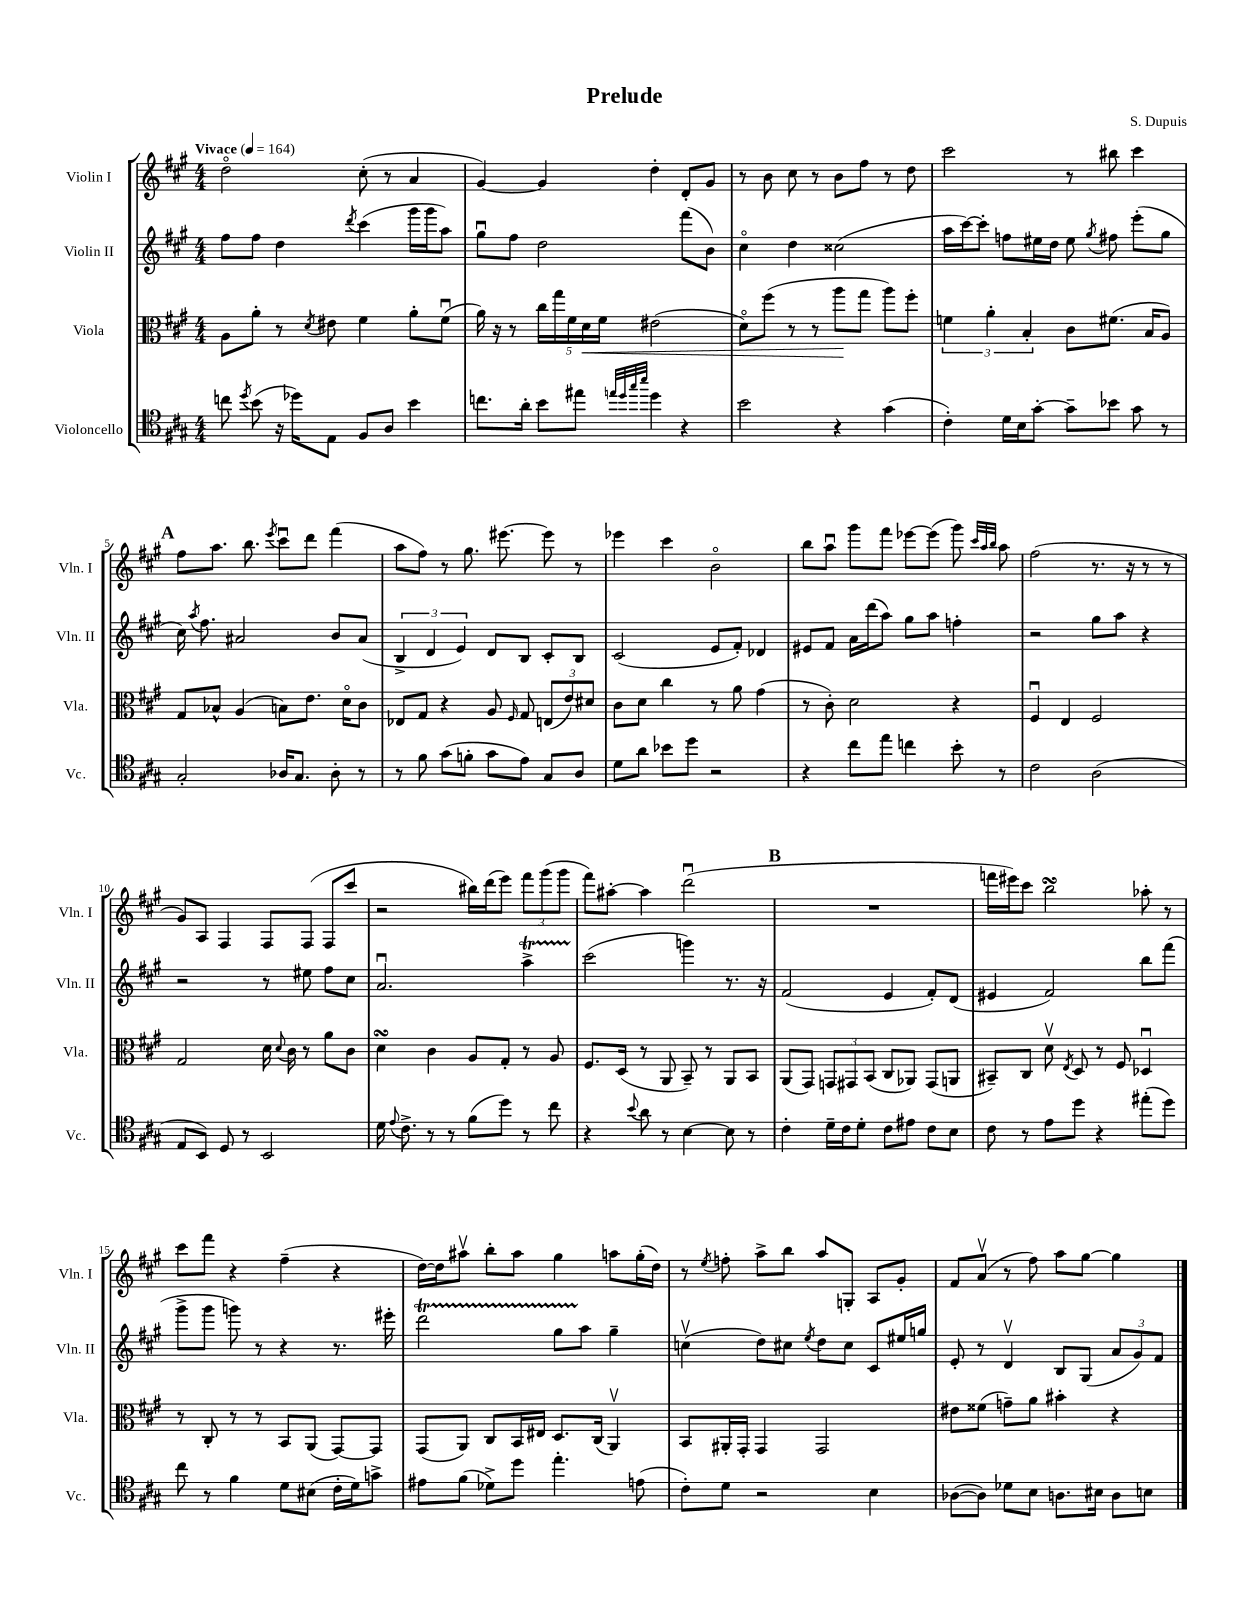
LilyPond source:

\header { title = "Prelude" composer = "S. Dupuis" }
<<
\new StaffGroup <<
\new Staff = "s0" \with { instrumentName = "Violin I" shortInstrumentName = "Vln. I" } {
    \clef treble \key a \major \numericTimeSignature \time 4/4 \tempo "Vivace" 4 = 164
    \autoBeamOff d''2\flageolet cis''8-.( r8 a'4 |
    gis'4~) gis'4 d''4-. d'8[-. gis'8] |
    r8 b'8 cis''8 r8 b'8[ fis''8] r8 d''8 |
    cis'''2 r8 bis''8 cis'''4 |
    \mark \markup { \bold "A" } fis''8[ a''8.] b''8. \acciaccatura { e'''8 } cis'''8[\downbow d'''8] fis'''4( |
    a''8[ fis''8]) r8 gis''8. eis'''8.~ eis'''8 r8 |
    ees'''4 cis'''4 b'2\flageolet |
    b''8[ a''8]\downbow gis'''8[ fis'''8] ees'''8[~ ees'''8]( gis'''8) \grace { cis'''32[ a''32 b''32] } a''8 |
    fis''2( r8. r16 r8 r8 |
    gis'8[) a8] fis4 fis8[ fis8]( fis8[ cis'''8] |
    r2 bis''16[) d'''16( e'''8]) \tuplet 3/2 { fis'''8[ gis'''8( gis'''8] } |
    fis'''8[) ais''8]~-. ais''4 d'''2\downbow( |
    \mark \markup { \bold "B" } R1 |
    f'''16[ eis'''16) cis'''8] b''2\turn aes''8-. r8 |
    cis'''8[ fis'''8] r4 fis''4--( r4 |
    d''16[~) d''16 ais''8]\upbow b''8[-. ais''8] gis''4 a''8[ gis''16-.( d''16]) |
    r8 \acciaccatura { e''8 } f''8-. a''8[-> b''8] a''8[ g8]-. a8[ gis'8]-. |
    fis'8[ a'8]\upbow( r8 fis''8) a''8[ gis''8]~ gis''4 \bar "|." |
}
\new Staff = "s1" \with { instrumentName = "Violin II" shortInstrumentName = "Vln. II" } {
    \clef treble \key a \major \numericTimeSignature \time 4/4
    \autoBeamOff fis''8[ fis''8] d''4 \acciaccatura { d'''8 } cis'''4( gis'''16[ gis'''16 a''8]) |
    gis''8[\downbow fis''8] d''2 fis'''8[( b'8]) |
    cis''4\flageolet d''4 cisis''2( |
    a''16[ cis'''16~) cis'''8]-. f''8[ eis''16 d''16] eis''8 \acciaccatura { gis''8 } fis''8 e'''8[-.( gis''8] |
    \mark \markup { \bold "A" } cis''16) \acciaccatura { a''8 } fis''8. ais'2 b'8[ ais'8]( |
    \tuplet 3/2 { b4-> d'4 e'4) } d'8[ b8] cis'8[-. b8] |
    cis'2( e'8[ fis'8]-.) des'4 |
    eis'8[ fis'8] a'16[ d'''16( a''8]) gis''8[ a''8] f''4-. |
    r2 gis''8[ a''8] r4 |
    r2 r8 eis''8 fis''8[ cis''8] |
    a'2.\downbow a''4->\startTrillSpan |
    cis'''2\stopTrillSpan( g'''4) r8. r16 |
    \mark \markup { \bold "B" } fis'2( e'4 fis'8[-.) d'8]( |
    eis'4 fis'2) b''8[ fis'''8]( |
    gis'''8[-> gis'''8] g'''8) r8 r4 r8. eis'''16-. |
    d'''2\startTrillSpan gis''8[ a''8]\stopTrillSpan gis''4-- |
    c''4\upbow( d''8[) cis''8] \acciaccatura { e''8 } d''8[ cis''8] cis'8[ eis''16 g''16] |
    e'8-. r8 d'4\upbow b8[ gis8]( \tuplet 3/2 { a'8[ gis'8) fis'8] } \bar "|." |
}
\new Staff = "s2" \with { instrumentName = "Viola" shortInstrumentName = "Vla." } {
    \clef alto \key a \major \numericTimeSignature \time 4/4
    \autoBeamOff a8[ a'8]-. r8 \acciaccatura { d'8 } eis'8 fis'4 a'8[-. fis'8]\downbow( |
    a'16) r16 r8 \tuplet 5/4 { cis''16[ gis''16 fis'16 d'16\< fis'16] } eis'2( |
    d'8[\flageolet) fis''8]( r8 r8 a''8[\! gis''8] a''8[) fis''8]-. |
    \tuplet 3/2 { f'4 a'4-. b4-. } cis'8[ fis'8.]( b16[ a8]) |
    \mark \markup { \bold "A" } gis8[ bes8]-^ a4( b8[) e'8.] d'16[\flageolet cis'8] |
    ees8[ gis8] r4 a8 \grace { fis16 } gis8 \tuplet 3/2 { e8[( e'8) dis'8] } |
    cis'8[ d'8] cis''4 r8 a'8 gis'4( |
    r8 cis'8-.) d'2 r4 |
    fis4\downbow e4 fis2 |
    gis2 d'16 \appoggiatura { d'8 } cis'16 r8 a'8[ cis'8] |
    d'4\turn cis'4 a8[ gis8]-. r8 a8 |
    fis8.[ d16]( r8 a,8 b,8--) r8 a,8[ b,8] |
    \mark \markup { \bold "B" } a,8[( gis,8]) \tuplet 3/2 { g,8[ gis,8 b,8]( } cis8[ aes,8]) gis,8[( a,8] |
    bis,8[--) cis8] d'8\upbow \acciaccatura { e8 } d8 r8 fis8 des4\downbow |
    r8 cis8-. r8 r8 b,8[ a,8]( gis,8[~) gis,8] |
    gis,8[( a,8]) cis8[ b,16 eis16] d8.[ cis16]( a,4\upbow) |
    b,8[ ais,16-. gis,16]-. gis,4 gis,2 |
    eis'8[ fisis'8]( g'8[--) a'8] bis'4-. r4 \bar "|." |
}
\new Staff = "s3" \with { instrumentName = "Violoncello" shortInstrumentName = "Vc." } {
    \clef tenor \key a \major \numericTimeSignature \time 4/4
    \autoBeamOff c''8 \acciaccatura { d''8 } b'8( r16 des''16[) e8] fis8[ a8] b'4 |
    c''8.[ a'16]-. b'8[ eis''8] \grace { e''32[ d''32 gis''32 b''32] } d''4 r4 |
    b'2 r4 gis'4( |
    cis'4-.) d'16[ b16 gis'8]~-. gis'8[-- bes'8] gis'8 r8 |
    \mark \markup { \bold "A" } gis2-. aes16[ gis8.] aes8-. r8 |
    r8 fis'8 gis'8[( f'8]-. gis'8[ e'8]) gis8[ a8] |
    d'8[ a'8] bes'8[ d''8] r2 |
    r4 cis''8[ e''8] c''4 b'8-. r8 |
    cis'2 a2( |
    e8[ b,8]) d8 r8 b,2 |
    d'16 \appoggiatura { e'8 } cis'8.-> r8 r8 fis'8[( d''8]) r8 cis''8 |
    r4 \appoggiatura { b'8 } a'8 r8 b4~ b8 r8 |
    \mark \markup { \bold "B" } cis'4-. d'16[-- cis'16 d'8]-. cis'8[ eis'8] cis'8[ b8] |
    cis'8 r8 e'8[ d''8] r4 eis''8[-.( d''8]) |
    cis''8 r8 fis'4 d'8[ bis8]( cis'16[-. d'16) g'8]-> |
    eis'8[ fis'8]( des'8[->) d''8] e''4.-. e'8( |
    cis'8[-.) d'8] r2 b4 |
    aes8[~( aes8]) des'8[ b8] a8.[ bis16] a8[ b8] \bar "|." |
}
>>
>>
